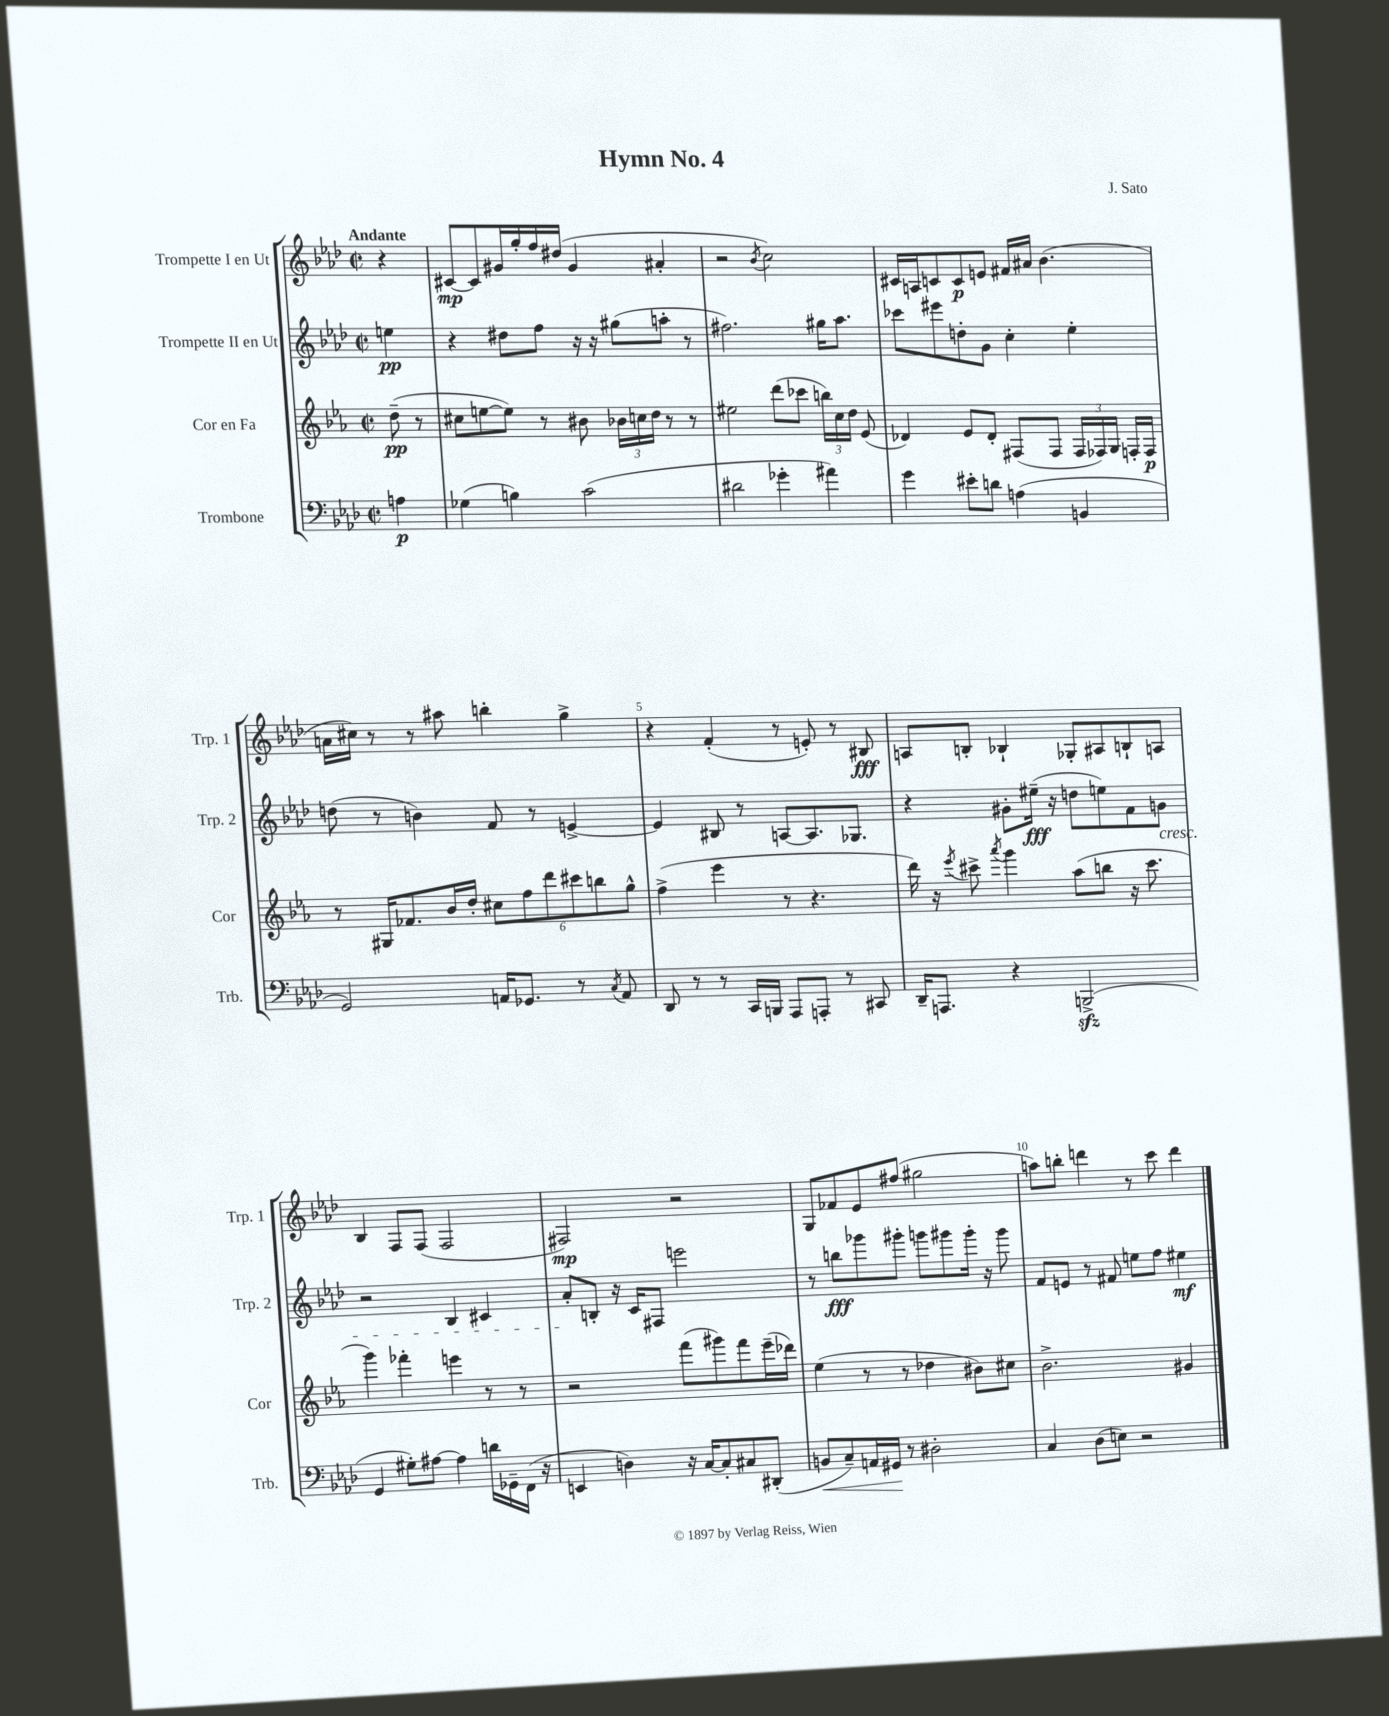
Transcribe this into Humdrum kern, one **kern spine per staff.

**kern	**kern	**kern	**kern
*staff4	*staff3	*staff2	*staff1
*clefF4	*clefG2	*clefG2	*clefG2
*k[b-e-a-d-]	*k[b-e-a-]	*k[b-e-a-d-]	*k[b-e-a-d-]
*M2/2	*M2/2	*M2/2	*M2/2
*met(c|)	*met(c|)	*met(c|)	*met(c|)
4A	(8dd~	4ee	4r
.	8r	.	.
=	=	=	=
(4G-	8cc#	4r	[8c#
.	[8ee	.	8c#]
4B)	8ee])	8dd#	16g#
.	.	.	16gg'
.	8r	8ff	16ff
.	.	.	(16dd#
(2c	8b#	16r	4g#
.	.	16r	.
.	24b-	(8gg#	.
.	24cc	.	.
.	24dd	.	.
.	8r	8aa'	4a#'
.	8r	8r	.
=	=	=	=
2d#	2ee#	2.ff#)	2r
.	.	.	8qb-
4g-'	(8ddd	.	2cc)
.	8ccc-	.	.
4a#)	24bb)	16gg#	.
.	24cc	.	.
.	.	8.aa-	.
.	24dd	.	.
.	(8e-	.	.
=	=	=	=
4g	4d-)	8ccc-	16c#
.	.	.	16A
.	.	8eee#	8c
8e#'	8e-	8dd'	8c
8d	8d-'	8g	8e
(4A	(8F#	4cc'	16f#
.	.	.	16a#
.	8F#	.	(4.b-
4BB	24F#	4ee-'	.
.	24F-)	.	.
.	24G	.	.
.	16F'	.	.
.	16F	.	.
=	=	=	=
2GG)	8r	(8dd	16a
.	.	.	16cc#)
.	16G#	8r	8r
.	8.f-	.	.
.	.	4b)	8r
.	16b-	.	8aa#
.	16dd'	.	.
16AA	12cc#	8f	4bb'
8.GG-	.	.	.
.	12ff	.	.
.	.	8r	.
.	12ddd	.	.
8r	12ccc#	[4e^	4gg^
.	12bb	.	.
8qC	.	.	.
8AA	.	.	.
.	12gg^^	.	.
=	=	=	=
8DD-	(4ff^	4e]	4r
8r	.	.	.
8r	4eee-	8B#	(4f'
16CC	.	8r	.
16BBB	.	.	.
8AAA-	8r	[8A	8r
8AAA'	4.r	8.A]	8e')
8r	.	.	8r
.	.	8.G-	.
8CC#	.	.	8B#
=	=	=	=
16DD-~	16ddd)	4r	8A
8.AAA	16r	.	.
.	8qeee-	.	.
.	8ccc#^	.	8B'
.	8qaaa-	.	.
4r	4ggg	8g#'	4B-`
.	.	(16ee#~	.
.	.	16r	.
(2BBB^	(8aa-	8dd	8G-'
.	8bb	8ee)	8A#
.	16r	8f	8B`
.	8.ccc#	.	.
.	.	8g	8A
=	=	=	=
4GG	4ggg)	2r	4B-
8G#')	4fff-'	.	8F
[8A#	.	.	(8F
4A#]	4eee	4B-	2F
16d	8r	4c#	.
16GG-~	.	.	.
(16FF	8r	.	.
16r	.	.	.
=	=	=	=
4EE	2r	8a-'	2F#)
.	.	8B'	.
4D)	.	16r	.
.	.	16c	.
.	.	8F#	.
16r	(8fff	2eee	2r
[16C	.	.	.
8C']	8ggg#)	.	.
8C#	8fff	.	.
(8DD#'	(16eee-~	.	.
.	16ddd-)	.	.
=	=	=	=
8BB	(4ee-	8r	8G
8C~)	.	8bb	8f-
16AA	8r	8ggg-	8e-
16GG#	.	.	.
8r	8r	8ggg#'	(8ff#
2D#'	4dd-	8ggg	2gg#
.	.	8ggg#	.
.	8b#)	16ggg#'	.
.	.	16r	.
.	8cc#	8ggg#	.
=	=	=	=
4C	2.b-^	8f	8aa)
.	.	8e	8bb'
(8D-	.	8r	4ddd
8E)	.	8f#	.
2r	.	8ee	8r
.	.	8ff	8ccc
.	4g#	4ee#	4ddd
==	==	==	==
*-	*-	*-	*-
